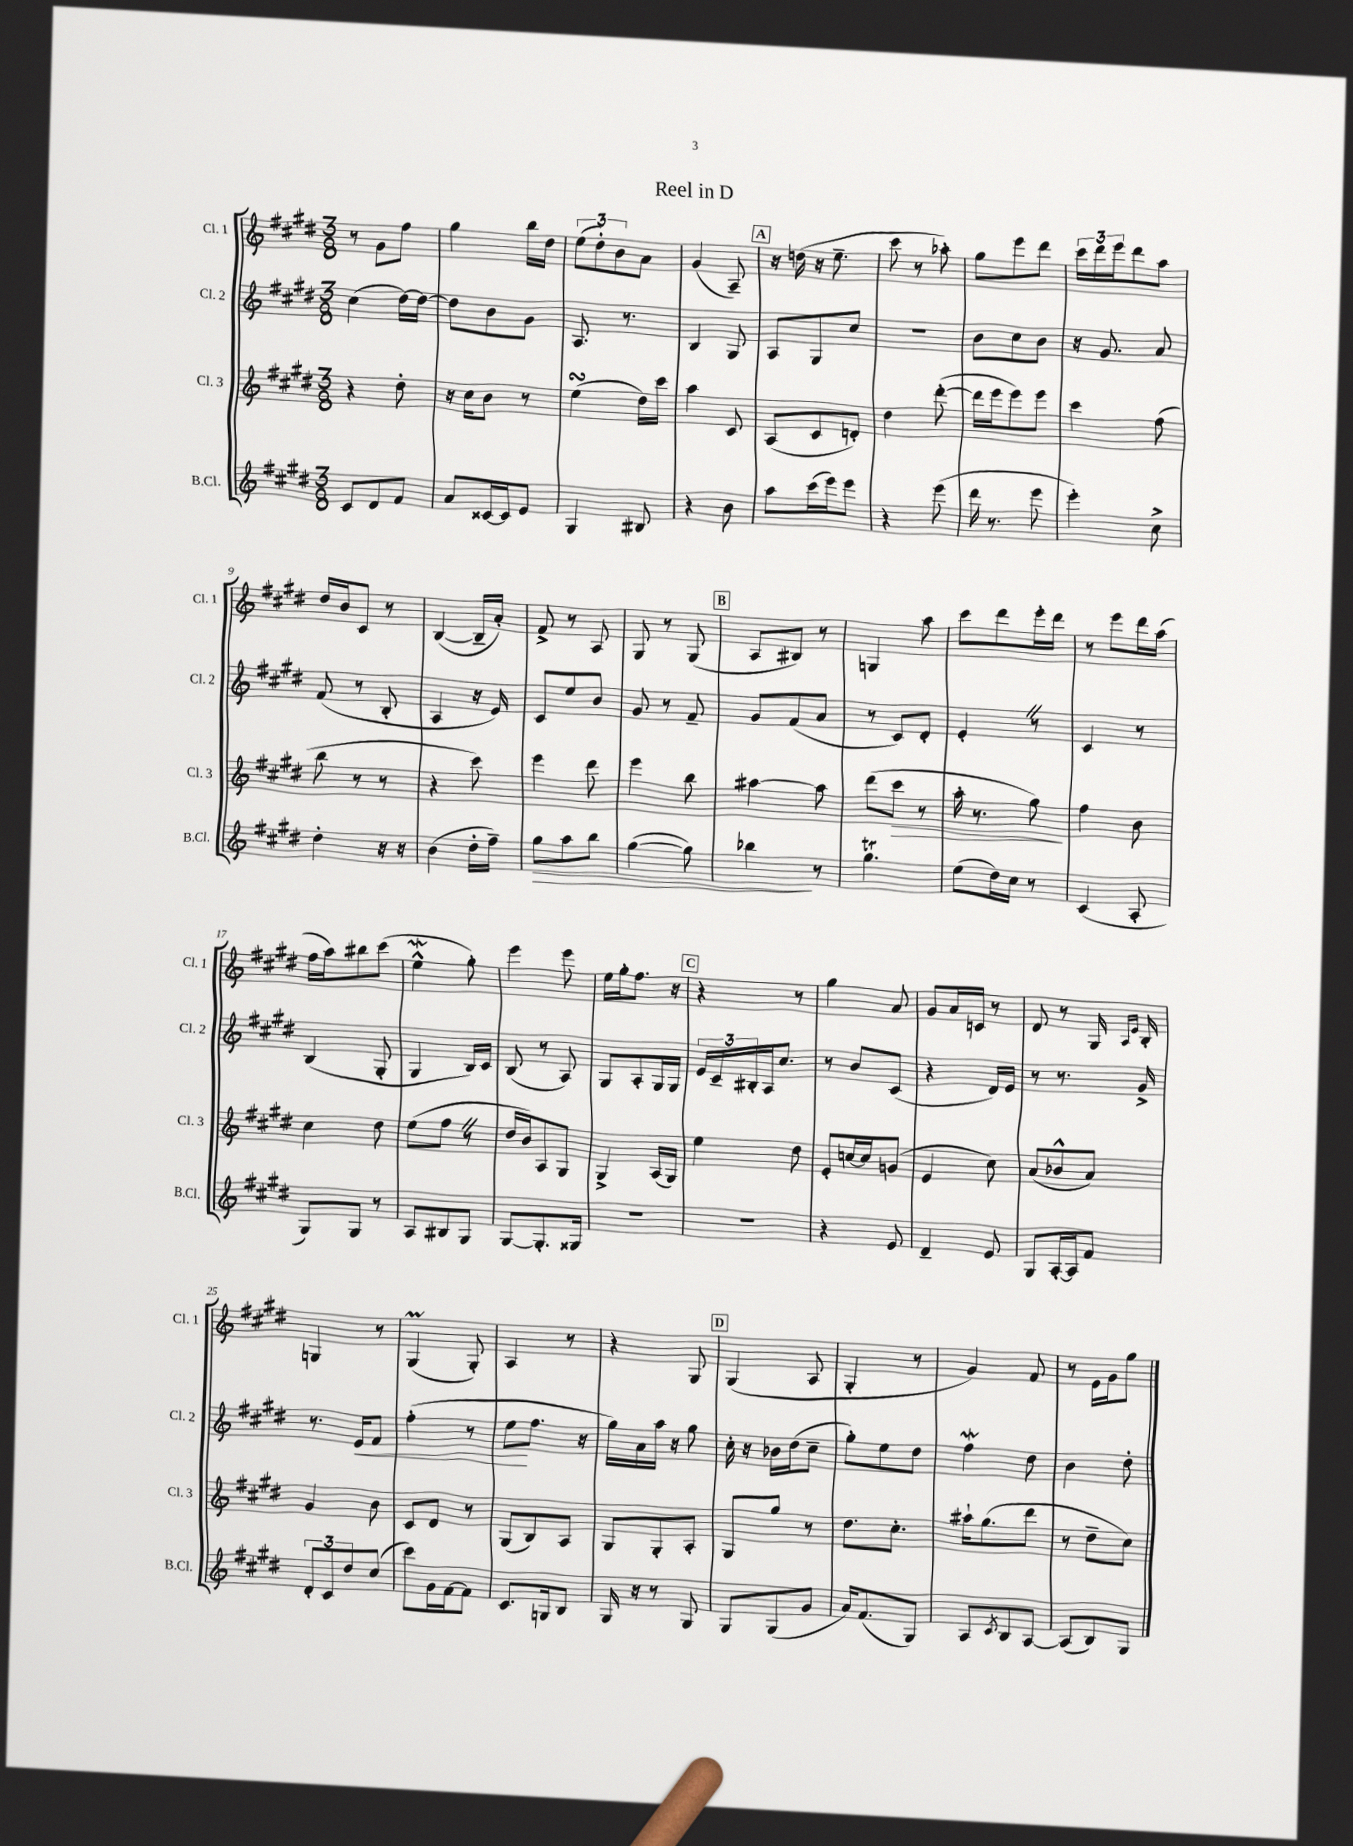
\header { title = "Reel in D" }
<<
\new StaffGroup <<
\new Staff = "s0" \with { instrumentName = "Cl. 1" shortInstrumentName = "Cl. 1" } {
    \clef treble \key e \major \numericTimeSignature \time 3/8
    r8 gis'8 fis''8 |
    gis''4 b''16 dis''16 |
    \tuplet 3/2 { e''8( dis''8-.) b'8 } a'8 |
    gis'4( a8--) |
    \mark \markup { \box "A" } r16 d''16( r16 e''8.-- |
    cis'''8 r8 aes''8-.) |
    gis''8 e'''8 dis'''8 |
    \tuplet 3/2 { cis'''16 dis'''16 e'''16 } dis'''8 a''8 |
    dis''16 b'16 cis'8 r8 |
    b4~( b16-- a'16-.) |
    fis'8-> r8 a8 |
    gis8 r8 gis8( |
    \mark \markup { \box "B" } a8 bis8) r8 |
    g4 a''8 |
    cis'''8 dis'''8 e'''16-. dis'''16 |
    r8 e'''8 dis'''16 a''16( |
    fis''16 a''16) bis''8 cis'''8( |
    e''4-^\mordent gis''8-.) |
    e'''4 e'''8 |
    e''16 gis''16-. fis''8. r16 |
    \mark \markup { \box "C" } r4 r8 |
    gis''4 a'8 |
    gis'8 a'16 c'16 r8 |
    dis'8 r8 gis16 \grace { a16 e'16 } b16-. |
    g4 r8 |
    gis4\prall( gis8-.) |
    a4 r8 |
    r4 gis8 |
    \mark \markup { \box "D" } gis4( a8 |
    gis4-. r8 |
    gis'4) fis'8 |
    r8 e'16 gis'16 gis''8 \bar "|." |
}
\new Staff = "s1" \with { instrumentName = "Cl. 2" shortInstrumentName = "Cl. 2" } {
    \clef treble \key e \major \numericTimeSignature \time 3/8
    cis''4( dis''16~) dis''16~ |
    dis''8 b'8 gis'8 |
    a8. r8. |
    b4 gis8 |
    \mark \markup { \box "A" } a8 gis8 cis''8 |
    r4. |
    b'8 cis''8 b'8 |
    r16 gis'8. a'8 |
    fis'8( r8 b8-. |
    a4 r16 e'16) |
    cis'8 e''8 b'8 |
    gis'8 r8 fis'8-- |
    \mark \markup { \box "B" } gis'8 fis'8( a'8 |
    r8 cis'8) dis'8-. |
    e'4-. \once \override BreathingSign.text = \markup { \musicglyph "scripts.caesura.straight" } \breathe r8 |
    cis'4 r8 |
    b4( gis8-. |
    gis4 b16) cis'16 |
    b8( r8 a8) |
    gis8 a8-. gis16 gis16 |
    \mark \markup { \box "C" } \tuplet 3/2 { e'16 cis'16-- bis16-. } a16 cis''8. |
    r8 b'8 cis'8( |
    r4 dis'16) e'16 |
    r8 r8. gis'16-> |
    r8. e'16\< fis'8 |
    fis''4-.( r8 |
    e''8\! fis''8. r16 |
    gis''16) a'16 a''16 r16 gis''8 |
    \mark \markup { \box "D" } cis''16-. r16 bes'16 dis''16( cis''8-- |
    gis''8-.) e''8 dis''8 |
    fis''4\mordent dis''8 |
    b'4 dis''8-. \bar "|." |
}
\new Staff = "s2" \with { instrumentName = "Cl. 3" shortInstrumentName = "Cl. 3" } {
    \clef treble \key e \major \numericTimeSignature \time 3/8
    r4 dis''8-. |
    r16 cis''16 b'8 r8 |
    e''4\turn( dis''16) cis'''16 |
    a''4 cis'8 |
    \mark \markup { \box "A" } a8( cis'8 d'8-.) |
    dis''4 dis'''8~-.( |
    dis'''16 e'''16 e'''8) e'''8 |
    cis'''4 fis''8( |
    b''8 r8 r8 |
    r4 cis'''8) |
    e'''4 dis'''8 |
    e'''4 b''8 |
    \mark \markup { \box "B" } ais''4~ ais''8 |
    dis'''8( cis'''8\> r8 |
    a''16-. r8. gis''8\!) |
    fis''4 b'8 |
    cis''4 dis''8 |
    e''8( fis''8 \once \override BreathingSign.text = \markup { \musicglyph "scripts.caesura.straight" } \breathe r8 |
    dis''16 b'16) a8 gis8 |
    gis4-> a16( gis16) |
    \mark \markup { \box "C" } e''4 dis''8 |
    e'8-. c''16~ c''16 g'8( |
    e'4 cis''8) |
    a'8( bes'8-^ a'8) |
    gis'4 b'8 |
    cis'8 dis'8 r8 |
    gis8( b8) a8 |
    gis8 gis8-. a8-. |
    \mark \markup { \box "D" } gis8 gis''8 r8 |
    dis''8. cis''8.-. |
    ais''16-! gis''8.( dis'''8 |
    r8 dis''8-- cis''8) \bar "|." |
}
\new Staff = "s3" \with { instrumentName = "B.Cl." shortInstrumentName = "B.Cl." } {
    \clef treble \key e \major \numericTimeSignature \time 3/8
    cis'8 dis'8 fis'8 |
    a'8 cisis'16~ cisis'16 e'8 |
    gis4 bis8 |
    r4 b'8 |
    \mark \markup { \box "A" } a''8 cis'''16( e'''16) e'''8 |
    r4 e'''8( |
    dis'''16 r8. e'''8 |
    e'''4-.) cis''8-> |
    dis''4-. r16 r16 |
    b'4( dis''16-. fis''16--) |
    gis''8\> a''8 b''8 |
    gis''4~( gis''8) |
    \mark \markup { \box "B" } bes''4\! r8 |
    gis''4.\trill |
    e''8( dis''16) cis''16 r8 |
    cis'4( a8-. |
    gis8) gis8 r8 |
    a8 bis8 gis8 |
    gis8~ gis8.-. gisis16 |
    R4. |
    \mark \markup { \box "C" } R4. |
    r4 e'8 |
    dis'4-- e'8 |
    gis8 a16~-. a16 fis'8 |
    \tuplet 3/2 { dis'8-. cis'8 dis''8 } cis''8( |
    cis'''8) gis'16 fis'16~ fis'8 |
    cis'8. g16 b8 |
    gis16 r16 r8 gis8 |
    \mark \markup { \box "D" } gis8 gis8( gis'8 |
    a'16) fis'8.( gis8) |
    a8 \acciaccatura { cis'8 } b8 a8~ |
    a8( b8) gis8 \bar "|." |
}
>>
>>
